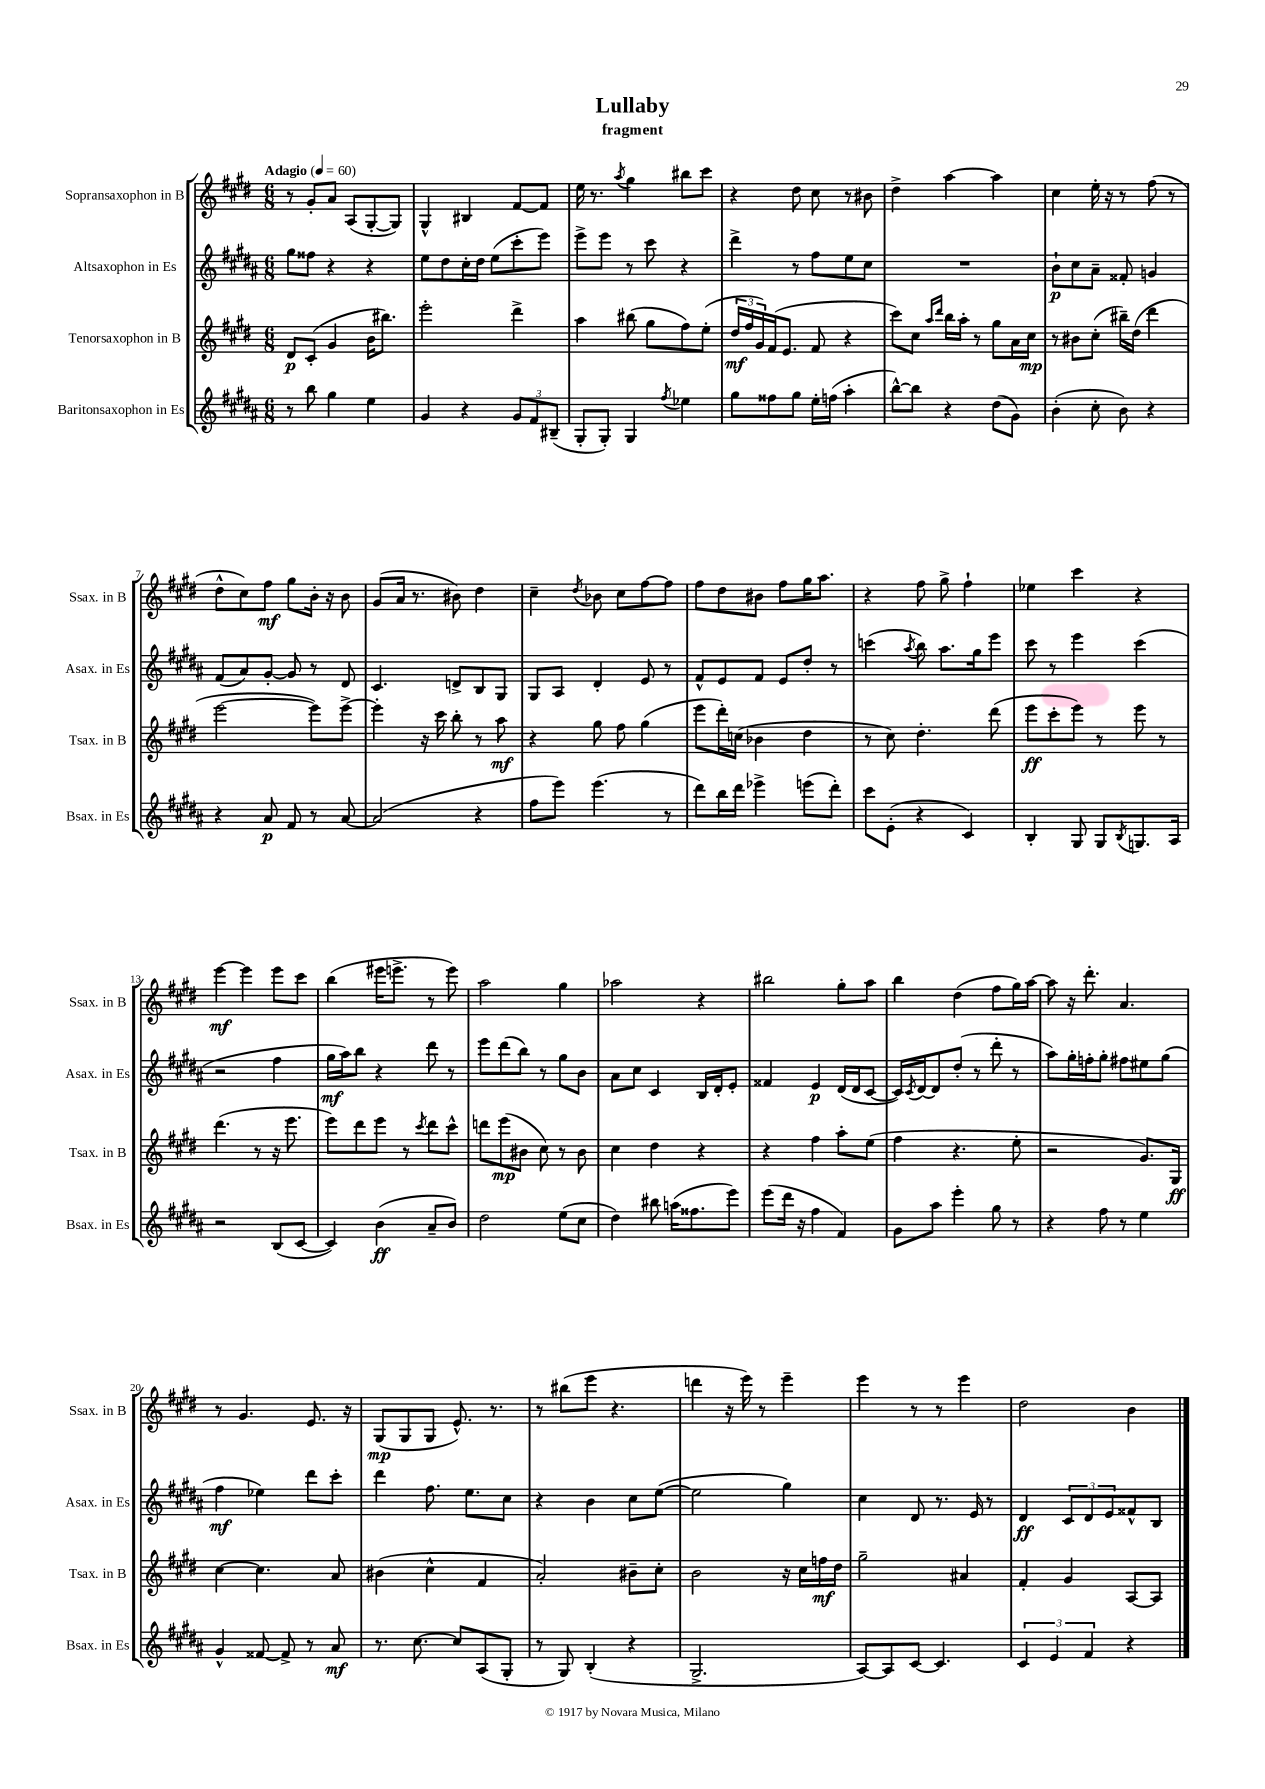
\header { title = "Lullaby" subtitle = "fragment" }
<<
\new StaffGroup <<
\new Staff = "s0" \with { instrumentName = "Sopransaxophon in B" shortInstrumentName = "Ssax. in B" } {
    \clef treble \key e \major \numericTimeSignature \time 6/8 \tempo "Adagio" 4 = 60
    r8 gis'8-. a'8 a8( gis8~-. gis8) |
    gis4-^ bis4 fis'8~ fis'8 |
    e''16 r8. \acciaccatura { a''8 } gis''4 bis''8 cis'''8 |
    r4 dis''8 cis''8 r8 bis'8 |
    dis''4-> a''4~ a''4 |
    cis''4 e''16-. r16 r8 fis''8( r8 |
    dis''8-^ cis''8) fis''8\mf gis''8 b'16-. r16 b'8 |
    gis'8( a'16 r8. bis'8) dis''4 |
    cis''4-- \acciaccatura { dis''8 } bes'8 cis''8 fis''8~ fis''8 |
    fis''8 dis''8 bis'8 fis''8 gis''16 a''8. |
    r4 fis''8 gis''8-> fis''4-! |
    ees''4 cis'''4 r4 |
    e'''4~\mf e'''4 e'''8 cis'''8 |
    b''4( eis'''16 e'''8.-> r8 e'''8) |
    a''2 gis''4 |
    aes''2 r4 |
    bis''2 gis''8-. a''8 |
    b''4 dis''4( fis''8 gis''16) a''16~ |
    a''8 r16 dis'''8.-. a'4. |
    r8 gis'4. e'8. r16 |
    gis8\mp( gis8 gis8 e'8.-^) r8. |
    r8 bis''8( e'''8 r4. |
    d'''4 r16 e'''16) r8 e'''4-- |
    e'''4 r8 r8 e'''4 |
    dis''2 b'4 \bar "|." |
}
\new Staff = "s1" \with { instrumentName = "Altsaxophon in Es" shortInstrumentName = "Asax. in Es" } {
    \clef treble \key b \major \numericTimeSignature \time 6/8
    gis''8 fisis''8 r4 r4 |
    e''8 dis''8 cis''16-. dis''16 e''8( cis'''8-. e'''8) |
    e'''8-> e'''8 r8 cis'''8 r4 |
    dis'''4-> r8 fis''8 e''8 cis''8 |
    R2. |
    b'8-!\p cis''8 ais'8-- fisis'8-. g'4 |
    fis'8( ais'8) gis'8~-. gis'8 r8 dis'8 |
    cis'4. d'8-> b8 gis8 |
    gis8 ais8 dis'4-. e'8 r8 |
    fis'8-^ e'8 fis'8 e'8 dis''8-. r8 |
    c'''4( \acciaccatura { ais''8 } b''8) ais''8. gis''16 e'''8 |
    cis'''8 r8 e'''4 cis'''4( |
    r2 fis''4 |
    gis''16\mf ais''16) b''8 r4 dis'''8 r8 |
    e'''8 dis'''8( b''8) r8 gis''8 b'8 |
    ais'8 cis''8 cis'4 b16 dis'16-. e'8-. |
    fisis'4 e'4\p dis'16( dis'16 cis'8~ |
    cis'16) \acciaccatura { cis'8 } dis'16~ dis'8 dis''8-.( r8 dis'''8-. r8 |
    ais''8) gis''16-. f''16-. gis''8-. fis''8 eis''8 gis''8( |
    fis''4\mf ees''4) dis'''8 cis'''8-. |
    dis'''4 fis''8. e''8. cis''8 |
    r4 b'4 cis''8 e''8~( |
    e''2 gis''4) |
    cis''4 dis'8 r8. e'16 r8 |
    dis'4\ff \tuplet 3/2 { cis'8 dis'8 e'8 } fisis'8-^ b8 \bar "|." |
}
\new Staff = "s2" \with { instrumentName = "Tenorsaxophon in B" shortInstrumentName = "Tsax. in B" } {
    \clef treble \key e \major \numericTimeSignature \time 6/8
    dis'8\p cis'8-.( gis'4 b'16 bis''8.) |
    e'''2-. dis'''4-> |
    a''4 bis''8( gis''8 fis''8) e''8-.( |
    \tuplet 3/2 { dis''16\mf fis''16 gis'16) } fis'16( e'8. fis'8 r4 |
    cis'''8) cis''8 \grace { a''16 dis'''16 } b''16 a''16-. r8 gis''8 a'16 cis''16\mp |
    r8 bis'8 cis''8-.( bis''16--) dis''16( dis'''4 |
    e'''2~ e'''8) e'''8~-> |
    e'''4-. r16 cis'''16 b''8-. r8 a''8\mf |
    r4 gis''8 fis''8 gis''4( |
    e'''8 dis'''16-.) c''16( bes'4 dis''4 |
    r8 cis''8) dis''4.-. dis'''8( |
    e'''8\ff cis'''8-. e'''8) r8 e'''8 r8 |
    dis'''4.( r8 r16 e'''8. |
    e'''8) dis'''8 e'''8 r8 \acciaccatura { cis'''8 } dis'''8 cis'''8-^ |
    d'''8 e'''8\mp( bis'8 cis''8) r8 bis'8 |
    cis''4 dis''4 r4 |
    r4 fis''4 a''8-. e''8( |
    fis''4 r4. e''8-. |
    r2 gis'8.) gis16\ff |
    cis''4~ cis''4. a'8 |
    bis'4( cis''4-^ fis'4 |
    a'2-.) bis'8-- cis''8-. |
    b'2 r16 cis''16 f''16\mf dis''16 |
    gis''2-- ais'4 |
    fis'4-. gis'4 a8~ a8 \bar "|." |
}
\new Staff = "s3" \with { instrumentName = "Baritonsaxophon in Es" shortInstrumentName = "Bsax. in Es" } {
    \clef treble \key b \major \numericTimeSignature \time 6/8
    r8 b''8 gis''4 e''4 |
    gis'4 r4 \tuplet 3/2 { gis'8 fis'8 bis8--( } |
    gis8-. gis8-.) gis4 \acciaccatura { fis''8 } ees''4 |
    gis''8 fisis''8 gis''8 e''16-. f''16( ais''4-. |
    b''8~-^) b''8 r4 dis''8( gis'8) |
    b'4-.( cis''8-. b'8) r4 |
    r4 ais'8\p fis'8 r8 ais'8~ |
    ais'2( r4 |
    fis''8 e'''8) e'''4.( r8 |
    dis'''8) b''16 dis'''16 ees'''4-> e'''8( dis'''8-.) |
    cis'''8 e'8-.( r4 cis'4) |
    b4-. gis8 gis8 \acciaccatura { b8 } g8. ais16 |
    r2 b8( cis'8~ |
    cis'4) b'4\ff( ais'8-- b'8) |
    dis''2 e''8( cis''8 |
    dis''4) bis''8 a''16( fisis''8. e'''8) |
    e'''8( dis'''16 r16 fis''4 fis'4) |
    gis'8 ais''8 e'''4-. gis''8 r8 |
    r4 fis''8 r8 e''4 |
    gis'4-^ fisis'8~ fisis'8-> r8 ais'8\mf |
    r8. cis''8.~ cis''8 ais8( gis8-. |
    r8 gis8) b4-.( r4 |
    gis2.-> |
    ais8~) ais8 cis'8~ cis'4. |
    \tuplet 3/2 { cis'4 e'4 fis'4 } r4 \bar "|." |
}
>>
>>
